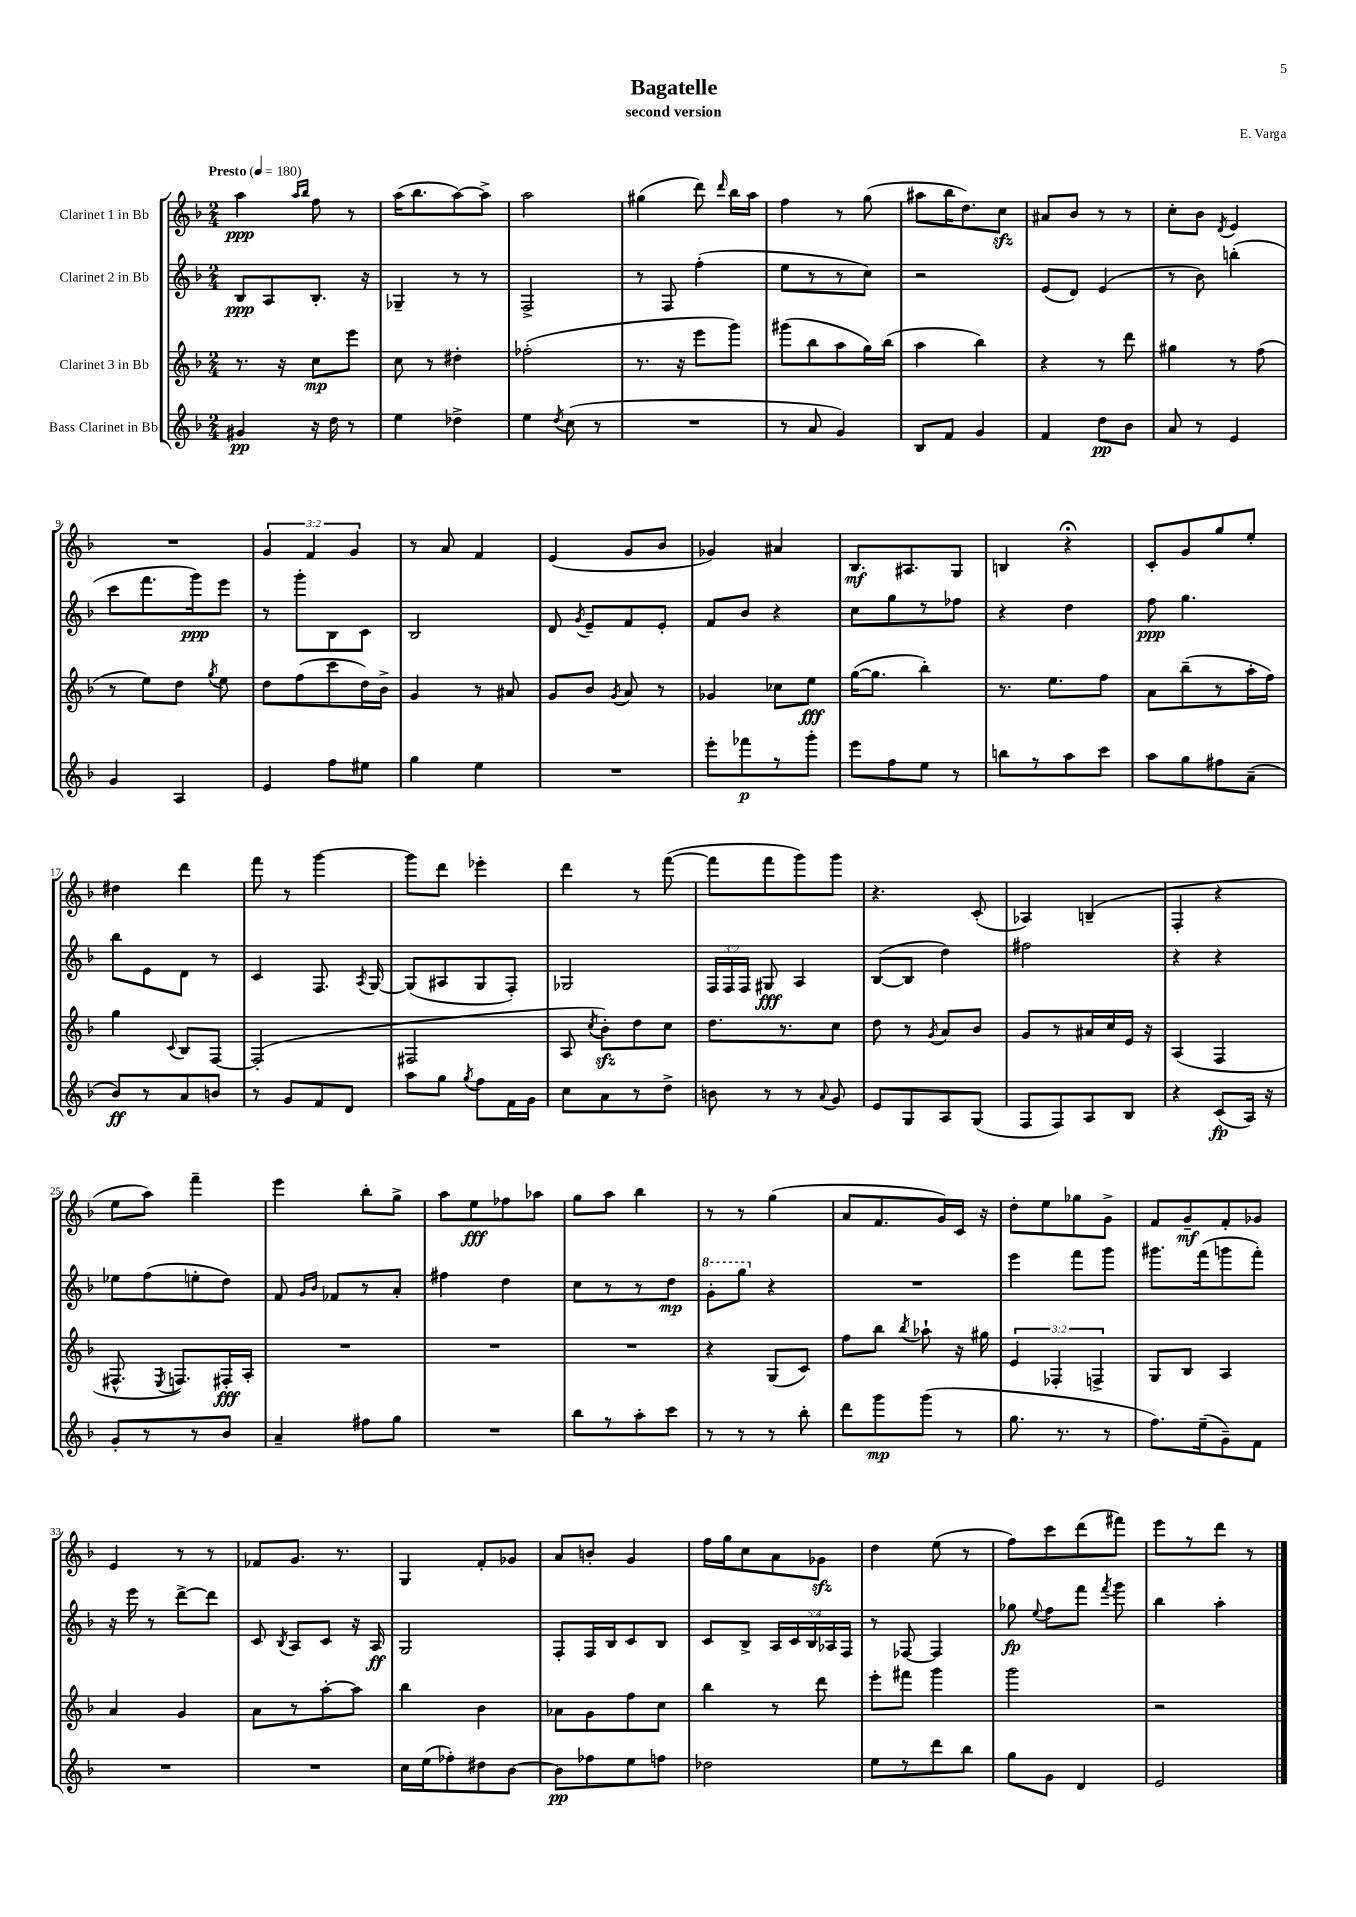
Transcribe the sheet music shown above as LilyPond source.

\header { title = "Bagatelle" composer = "E. Varga" subtitle = "second version" }
<<
\new StaffGroup <<
\new Staff = "s0" \with { instrumentName = "Clarinet 1 in Bb" } {
    \clef treble \key f \major \numericTimeSignature \time 2/4 \override Staff.TupletNumber.text = #tuplet-number::calc-fraction-text \tempo "Presto" 4 = 180
    \autoBeamOff a''4\ppp \grace { a''16[ bes''16] } f''8 r8 |
    a''16[( bes''8. a''8~) a''8]-> |
    a''2 |
    gis''4( d'''8) \grace { d'''16 } bes''16[ a''16] |
    f''4 r8 g''8( |
    ais''8[ bes''16 d''8.) c''8]\sfz |
    ais'8[ bes'8] r8 r8 |
    c''8[-. bes'8] \acciaccatura { d'8 } e'4 |
    R2 |
    \tuplet 3/2 { g'4 f'4 g'4 } |
    r8 a'8 f'4 |
    e'4( g'8[ bes'8] |
    ges'4) ais'4 |
    bes8.[\mf ais8. g8] |
    b4 r4\fermata |
    c'8[-. g'8 g''8 e''8]-. |
    dis''4 d'''4 |
    f'''8 r8 g'''4~ |
    g'''8[ d'''8] ees'''4-. |
    d'''4 r8 f'''8~( |
    f'''8[ f'''8 g'''8) g'''8] |
    r4. c'8-.( |
    aes4) b4--( |
    f4-. r4 |
    e''8[ a''8]) f'''4-- |
    e'''4 bes''8[-. g''8]-> |
    a''8[ e''8\fff fes''8 aes''8] |
    g''8[ a''8] bes''4 |
    r8 r8 g''4( |
    a'8[ f'8. g'16) c'16] r16 |
    d''8[-. e''8 ges''8 g'8]-> |
    f'8[ g'8--\mf f'8-. ges'8] |
    e'4 r8 r8 |
    fes'8[ g'8.] r8. |
    g4 f'8[-. ges'8] |
    a'8[ b'8]-. g'4 |
    f''16[ g''16 c''8 a'8 ges'8]\sfz |
    d''4 e''8( r8 |
    f''8[) c'''8 d'''8( fis'''8]) |
    e'''8[ r8 d'''8] r8 \bar "|." |
}
\new Staff = "s1" \with { instrumentName = "Clarinet 2 in Bb" } {
    \clef treble \key f \major \numericTimeSignature \time 2/4 \override Staff.TupletNumber.text = #tuplet-number::calc-fraction-text
    \autoBeamOff bes8[\ppp a8 bes8.]-. r16 |
    ges4-- r8 r8 |
    f2-> |
    r8 f8 f''4-.( |
    e''8[ r8 r8 c''8]) |
    r2 |
    e'8[( d'8]) e'4( |
    r8 bes'8) b''4-.( |
    c'''8[ f'''8. g'''16\ppp) e'''8] |
    r8 g'''8[-. bes8 c'8] |
    bes2 |
    d'8 \acciaccatura { g'8 } e'8[-- f'8 e'8]-. |
    f'8[ bes'8] r4 |
    c''8[ g''8 r8 fes''8] |
    r4 d''4 |
    f''8\ppp g''4. |
    bes''8[ e'8 d'8] r8 |
    c'4 f8. \acciaccatura { a8 } g16~ |
    g8[( ais8 g8 f8]-.) |
    ges2 |
    \tuplet 3/2 { f16[ f16 f16] } gis8\fff a4 |
    bes8[~( bes8] d''4) |
    fis''2 |
    r4 r4 |
    ees''8[ f''8( e''8-. d''8]) |
    f'8 \grace { g'16[ bes'16] } fes'8[ r8 a'8]-. |
    fis''4 d''4 |
    c''8[ r8 r8 d''8]\mp |
    \ottava #1 g''8[-. g'''8] \ottava #0 r4 |
    R2 |
    e'''4 f'''8[ g'''8] |
    gis'''8.[ f'''16( g'''8 f'''8]-.) |
    r16 e'''16 r8 d'''8[~-> d'''8] |
    c'8 \acciaccatura { bes8 } a8[ c'8] r16 a16\ff |
    g2 |
    f8[-. f16 bes16 c'8 bes8] |
    c'8[ bes8]-> \tuplet 5/4 { a16[ c'16 bes16 aes16 f16] } |
    r8 fes8~ fes4 |
    ges''8\fp \appoggiatura { e''8 } f''8[ f'''8] \acciaccatura { f'''8 } g'''8 |
    bes''4 a''4-. \bar "|." |
}
\new Staff = "s2" \with { instrumentName = "Clarinet 3 in Bb" } {
    \clef treble \key f \major \numericTimeSignature \time 2/4 \override Staff.TupletNumber.text = #tuplet-number::calc-fraction-text
    \autoBeamOff r8. r16 c''8[\mp e'''8] |
    c''8 r8 dis''4-. |
    fes''2-.( |
    r8. r16 e'''8[ g'''8]) |
    gis'''8[( bes''8 a''8 g''16) bes''16]( |
    a''4 bes''4) |
    r4 r8 d'''8 |
    gis''4 r8 f''8( |
    r8 e''8[) d''8] \acciaccatura { g''8 } e''8 |
    d''8[ f''8( c'''8 d''16) bes'16]-> |
    g'4 r8 ais'8 |
    g'8[ bes'8] \acciaccatura { g'8 } a'8 r8 |
    ges'4 ces''8[ e''8]\fff |
    g''16[~( g''8.] bes''4-.) |
    r8. e''8.[ f''8] |
    a'8[ bes''8--( r8 a''16-. f''16]) |
    g''4 \appoggiatura { c'8 } bes8[ f8]~ |
    f2-.( |
    fis2 |
    a8 \acciaccatura { c''8 } bes'8[-.\sfz) d''8 c''8] |
    d''8.[ r8. c''8] |
    d''8 r8 \acciaccatura { g'8 } a'8[ bes'8] |
    g'8[ r8 ais'16 c''16 e'16] r16 |
    a4( f4 |
    fis8.-^ \acciaccatura { e8 } f8.[) fis16-.\fff a16]-. |
    R2 |
    R2 |
    R2 |
    r4 g8[( c'8]) |
    f''8[ bes''8] \acciaccatura { bes''8 } aes''8-! r16 gis''16 |
    \tuplet 3/2 { e'4 fes4-. f4-> } |
    g8[ bes8] a4 |
    a'4 g'4 |
    a'8[ r8 a''8~-. a''8] |
    bes''4 bes'4 |
    aes'8[ g'8 f''8 c''8] |
    bes''4 r8 d'''8 |
    e'''8[-. fis'''8] g'''4 |
    g'''2 |
    r2 \bar "|." |
}
\new Staff = "s3" \with { instrumentName = "Bass Clarinet in Bb" } {
    \clef treble \key f \major \numericTimeSignature \time 2/4
    \autoBeamOff gis'4\pp r16 d''16 r8 |
    e''4 des''4-> |
    e''4 \acciaccatura { d''8 } c''8( r8 |
    R2 |
    r8 a'8 g'4) |
    bes8[ f'8] g'4 |
    f'4 d''8[\pp bes'8] |
    a'8 r8 e'4 |
    g'4 a4 |
    e'4 f''8[ eis''8] |
    g''4 e''4 |
    R2 |
    e'''8[-. fes'''8\p r8 g'''8]-. |
    e'''8[ f''8 e''8] r8 |
    b''8[ r8 a''8 c'''8] |
    a''8[ g''8 fis''8 a'8]--( |
    bes'8[\ff) r8 a'8 b'8] |
    r8 g'8[ f'8 d'8] |
    a''8[ g''8] \acciaccatura { g''8 } f''8[ f'16 g'16] |
    c''8[ a'8 r8 d''8]-> |
    b'8 r8 r8 \appoggiatura { a'8 } g'8 |
    e'8[ g8 a8 g8]( |
    f8[ f8) a8 bes8] |
    r4 c'8[\fp( a16]) r16 |
    g'8[-. r8 r8 bes'8] |
    a'4-- fis''8[ g''8] |
    R2 |
    bes''8[ r8 a''8-. c'''8] |
    r8 r8 r8 bes''8-. |
    d'''8[ g'''8\mp g'''8]( r8 |
    g''8. r8. r8 |
    f''8.[) e''16--( g'8--) f'8] |
    R2 |
    R2 |
    c''16[ e''16( fes''8-.) dis''8 bes'8]~ |
    bes'8[\pp fes''8 e''8 f''8] |
    des''2 |
    e''8[ r8 d'''8 bes''8] |
    g''8[ g'8] d'4 |
    e'2 \bar "|." |
}
>>
>>
